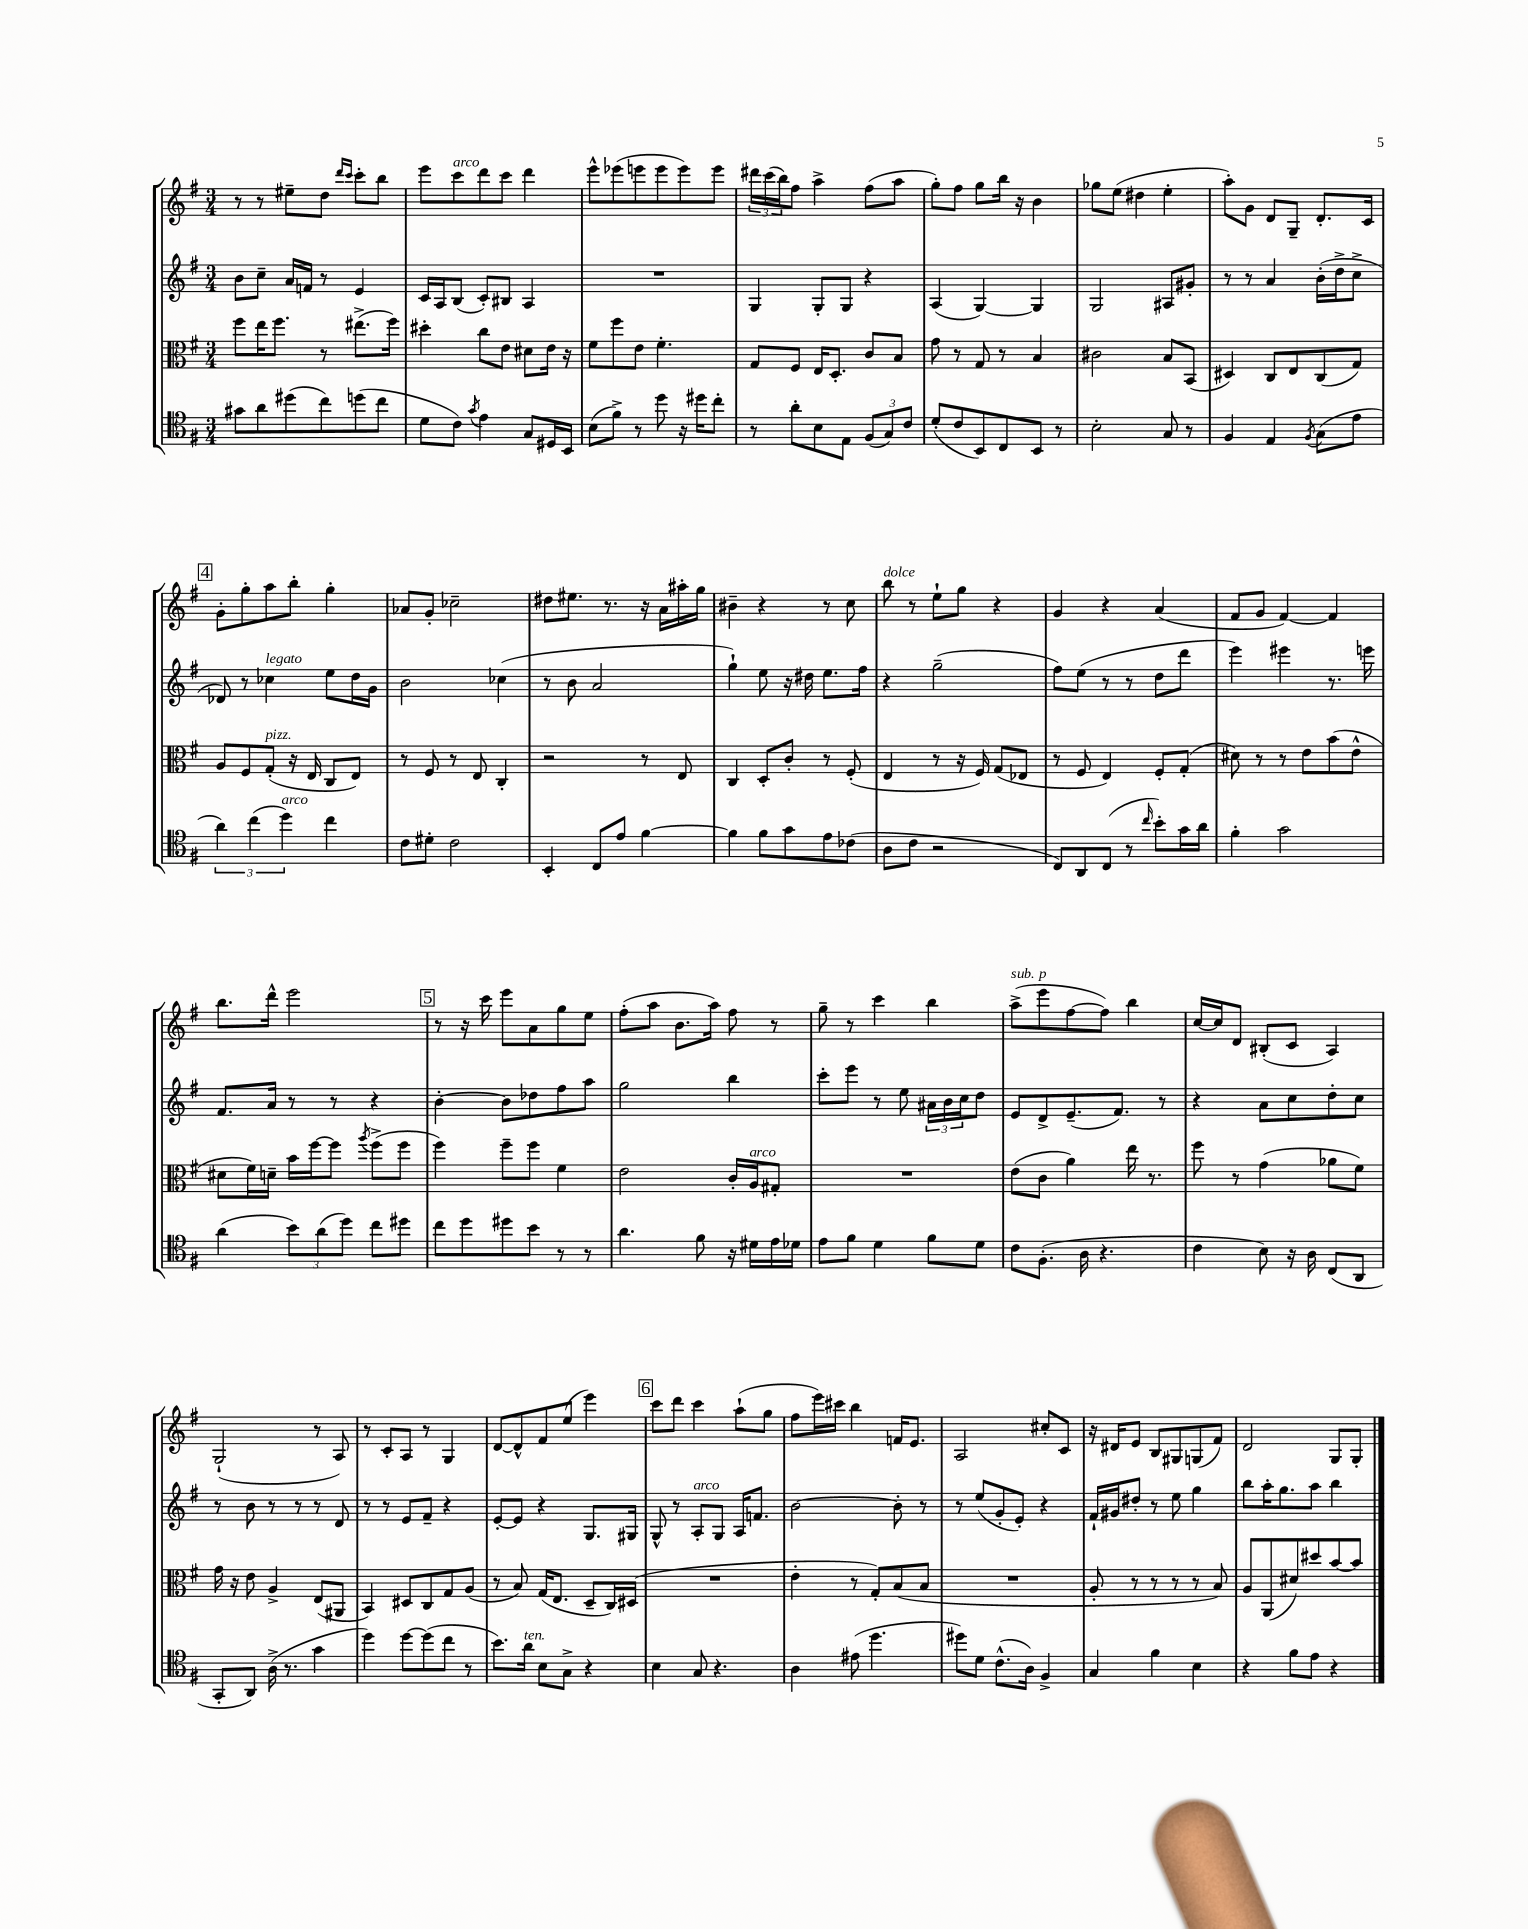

**kern	**kern	**kern	**kern
*part4	*part3	*part2	*part1
*staff4	*staff3	*staff2	*staff1
*clefC4	*clefC3	*clefG2	*clefG2
*k[f#]	*k[f#]	*k[f#]	*k[f#]
*M3/4	*M3/4	*M3/4	*M3/4
=98	=98	=98	=98
8g#X\L	8ff#\L	8b\L	8r
8a\	16ee\K	8cc~\J	8r
.	8.ff#\J	.	.
(8dd#X\	.	16a/LL	8ee#X~\L
.	.	16fn/JJ	.
8cc\)	8r	8r	8dd\J
.	.	.	16qqddd/LL
.	.	.	16qqccc/JJ
(8ddn\	(8.ee#X^\L	4e/	8ccc'\L
8cc\J	.	.	8bb\J
.	16ff#\Jk)	.	.
=99	=99	=99	=99
8d\L	4dd#X'\	16c/LL	8eee\L
.	.	16A/J	.
!	!	!	!LO:TX:a:i:t=arco
8c\J)	.	(8B/J	8ccc\
8qg/	.	.	.
4e\	8cc\L	8c'/L)	8ddd\
.	8e\J	8B#X/J	8ccc\J
8G/L	8d#X\L	4A/	4ddd\
16D#X/L	16e\Jk	.	.
16BB/JJ	16r	.	.
=100	=100	=100	=100
(8B\L	8f#\L	2.r	8eee^^\L
8f#^\J)	8ff#\	.	(8eee-X\
8r	8e\J	.	8eeen\
8dd\	4.f#'\	.	8eee\
16r	.	.	8eee\)
16dd#X\KL	.	.	.
8cc'\J	.	.	8eee\J
=101	=101	=101	=101
8r	8G/L	4G/	24ddd#X\LL
.	.	.	(24ccc\
.	.	.	24bb\J)
8a'\L	8F#/J	.	8ff#\J
8B\	16E/KL	8G'/L	4aa^\
.	8.D'/J	.	.
8E\J	.	8G/J	.
(12F#/L	8c/L	4r	(8ff#\L
12G/)	.	.	.
.	8B/J	.	8aa\J
12c/J	.	.	.
=102	=102	=102	=102
(8d'/L	8g\	(4A/	8gg'\L)
8c/	8r	.	8ff#\J
8BB/)	8G/	[4G/)	8gg\L
8C/	8r	.	16bb\Jk
.	.	.	16r
8BB/J	4B/	4G/]	4b\
8r	.	.	.
=103	=103	=103	=103
2B'\	2c#X\	2G/	8gg-X\L
.	.	.	(8ee\J
.	.	.	4dd#X\
8G/	8B/L	8A#X/L	4ee'\
8r	(8BB/J	8g#X'/J	.
=104	=104	=104	=104
4F#/	4D#X/)	8r	8aa'\L)
.	.	8r	8g\J
4E/	8C/L	4a/	8d/L
.	8E/	.	8G~/J
8qF#/	.	.	.
(8G\L	(8C/	(16b'\LL	8.d'/L
.	.	16dd^\J	.
8e\J	8G/J)	8cc^\J	.
.	.	.	16c/Jk
!!LO:LB:g=z
!!LO:REH:place=s1:t=4
=105	=105	=105	=105
6a\)	8A/L	8d-X/)	8g'\L
.	8F#/	8r	8gg'\
(6cc\	.	.	.
!	!	!LO:TX:a:i:t=legato	!
!	!LO:TX:a:i:t=pizz.	!	!
.	(8G'/J	4cc-X\	8aa\
!LO:TX:a:i:t=arco	!	!	!
6dd\)	.	.	.
.	16r	.	8bb'\J
.	16E/	.	.
4cc\	8C/L	8ee\L	4gg'\
.	8E/J)	16dd\L	.
.	.	16g\JJ	.
=106	=106	=106	=106
8c\L	8r	2b\	8a-X/L
8d#X'\J	8F#/	.	8g'/J
2c\	8r	.	2cc-X~\
.	8E/	.	.
.	4C'/	(4cc-X\	.
=107	=107	=107	=107
4BB'/	2r	8r	8dd#X\L
.	.	8b\	8.ee#X\J
8C/L	.	2a/	.
.	.	.	8.r
8e/J	.	.	.
[4f#\	8r	.	16r
.	.	.	16a\LL
.	8E/	.	16aa#X'\
.	.	.	16gg\JJ
=108	=108	=108	=108
4f#\]	4C/	4gg`\)	4b#X~\
8f#\L	8D'/L	8ee\	4r
8g\	8c'/J	16r	.
.	.	16dd#X\	.
8e\	8r	8.ee\L	8r
(8c-X\J	(8F#'/	.	8cc\
.	.	16ff#\Jk	.
=109	=109	=109	=109
!	!	!	!LO:TX:a:i:t=dolce
8A\L	4E/	4r	8bb\
8c\J	.	.	8r
2r	8r	(2gg~\	8ee`\L
.	16r	.	8gg\J
.	16F#/)	.	.
.	(8G/L	.	4r
.	8E-X/J	.	.
=110	=110	=110	=110
8C/L)	8r	8ff#\L)	4g/
8AA/	8F#/	(8ee\J	.
(8C/J	4E/)	8r	4r
8r	.	8r	.
16qqcc/	.	.	.
8b'\L)	8F#'/L	8dd\L	(4a/
16g\L	(8G'/J	8ddd\J	.
16a\JJ	.	.	.
=111	=111	=111	=111
4f#'\	8d#X\)	4eee\)	8f#/L
.	8r	.	8g/J
2g\	8r	4eee#X\	[4f#/)
.	8e\L	.	.
.	(8b\	8.r	4f#/]
.	8e^^\J	.	.
.	.	16eeen\	.
!!LO:LB:g=z
=112	=112	=112	=112
(4a\	8d#X\L	8.f#/L	8.bb\L
.	16f#\L)	.	.
.	16dn~\JJ	16a/Jk	16ddd^^\Jk
12b\L)	16b\LL	8r	2eee\
.	[16ff#\J	.	.
(12a\	.	.	.
.	8ff#\J]	8r	.
12dd\J)	.	.	.
.	8qaa/	.	.
8cc\L	(8ff#^\L	4r	.
8dd#X\J	8ff#\J	.	.
!!LO:REH:place=s1:t=5
=113	=113	=113	=113
8cc\L	4ff#\)	[4b'\	8r
8dd\	.	.	16r
.	.	.	16ccc\
8dd#X\	8ff#~\L	8b\L]	8eee\L
8b\J	8ff#\J	8dd-X\	8a\
8r	4f#\	8ff#\	8gg\
8r	.	8aa\J	8ee\J
=114	=114	=114	=114
4.a\	2e\	2gg\	(8ff#'\L
.	.	.	8aa\J
.	.	.	8.b\L
8f#\	.	.	.
.	.	.	16aa\Jk)
16r	16c'/LL	4bb\	8ff#\
!	!LO:TX:a:i:t=arco	!	!
16d#X\LL	16A/J	.	.
16e\	8G#X'/J	.	8r
16d-X\JJ	.	.	.
=115	=115	=115	=115
8e\L	2.r	8ccc'\L	8gg~\
8f#\J	.	8eee\J	8r
4d\	.	8r	4ccc\
.	.	8ee\	.
8f#\L	.	24a#X\LL	4bb\
.	.	24b\	.
.	.	24cc\J	.
8d\J	.	8dd\J	.
=116	=116	=116	=116
!	!	!	!LO:TX:a:i:t=sub. p
8c\L	(8e\L	8e/L	(8aa^\L
(8.F#'\J	8c\J	8d^/	8eee\
.	4a\)	(8.e~/	[8ff#\
16A\	.	.	.
4.r	.	.	8ff#\J])
.	.	8.f#/J)	.
.	16ee\	.	4bb\
.	8.r	.	.
.	.	8r	.
=117	=117	=117	=117
4c\	8ff#\	4r	[16cc/LL
.	.	.	16cc/J]
.	8r	.	8d/J
8B\)	(4g\	8a\L	(8B#X'/L
16r	.	8cc\	8c/J
16A\	.	.	.
(8C/L	8a-X\L	8dd'\	4A/)
8AA/J	8f#\J)	8cc\J	.
!!LO:LB:g=z
=118	=118	=118	=118
8GG'/L	16g\	8r	(2G`/
.	16r	.	.
8AA/J)	8e\	8b\	.
(16A^\	4A^/	8r	.
8.r	.	.	.
.	.	8r	.
4g\	(8E/L	8r	8r
.	8AA#X/J	8d/	8A/)
=119	=119	=119	=119
4dd\)	4BB/)	8r	8r
.	.	8r	8c'/L
[8dd\L	8D#X/L	8e/L	8A/J
(8dd\]	8C/	8f#~/J	8r
8cc\J	8G/	4r	4G/
8r	(8A/J	.	.
=120	=120	=120	=120
8.b\L)	8r	[8e'/L	[8d/L
.	8B/)	8e/J]	8d^^/]
!LO:TX:a:i:t=ten.	!	!	!
16a\Jk	.	.	.
8B\L	(16G/KL	4r	8f#/
.	8.E/J	.	.
8G^\J	.	.	(8ee/J
4r	8D~/L	8.G/L	4eee\)
.	16C/L)	.	.
.	(16D#X/JJ	16G#X/Jk	.
!!LO:REH:place=s1:t=6
=121	=121	=121	=121
4B\	2.r	8G^^/	8ccc\L
.	.	8r	8ddd\J
!	!	!LO:TX:a:i:t=arco	!
8G/	.	8A'/L	4ccc\
4.r	.	8G/J	.
.	.	16A/KL	(8aa`\L
.	.	8.fn/J	.
.	.	.	8gg\J
=122	=122	=122	=122
4A\	4e'\	[2b\	8ff#\L
.	.	.	16eee\L)
.	.	.	16ccc#X\JJ
(8e#X\	8r	.	4bb\
4.dd\	8G'/L)	.	.
.	(8B/	8b'\]	16fn/KL
.	.	.	8.e/J
.	8B/J	8r	.
=123	=123	=123	=123
8dd#X\L)	2.r	8r	2A/
8d\J	.	(8ee/L	.
(8.c^^\L	.	8g'/	.
.	.	8e'/J)	.
16A\Jk)	.	.	.
4F#^/	.	4r	8cc#X'/L
.	.	.	8c/J
=124	=124	=124	=124
4G/	8A'/	16f#`/LL	16r
.	.	16g#X/J	16d#X/KL
.	8r	8dd#X'/J	8e/J
4f#\	8r	8r	8B/L
.	8r	8ee\	8G#X/
4B\	8r	4gg\	(8Gn/
.	8B/)	.	8f#/J)
=125	=125	=125	=125
4r	8A/L	8bb\L	2d/
.	(8AA/	16aa'\K	.
.	.	8.gg\	.
8f#\L	8d#X/)	.	.
8e\J	8dd#X/	8aa\J	.
4r	[8b/	4bb\	8G/L
.	8b/J]	.	8G'/J
==	==	==	==
*-	*-	*-	*-
